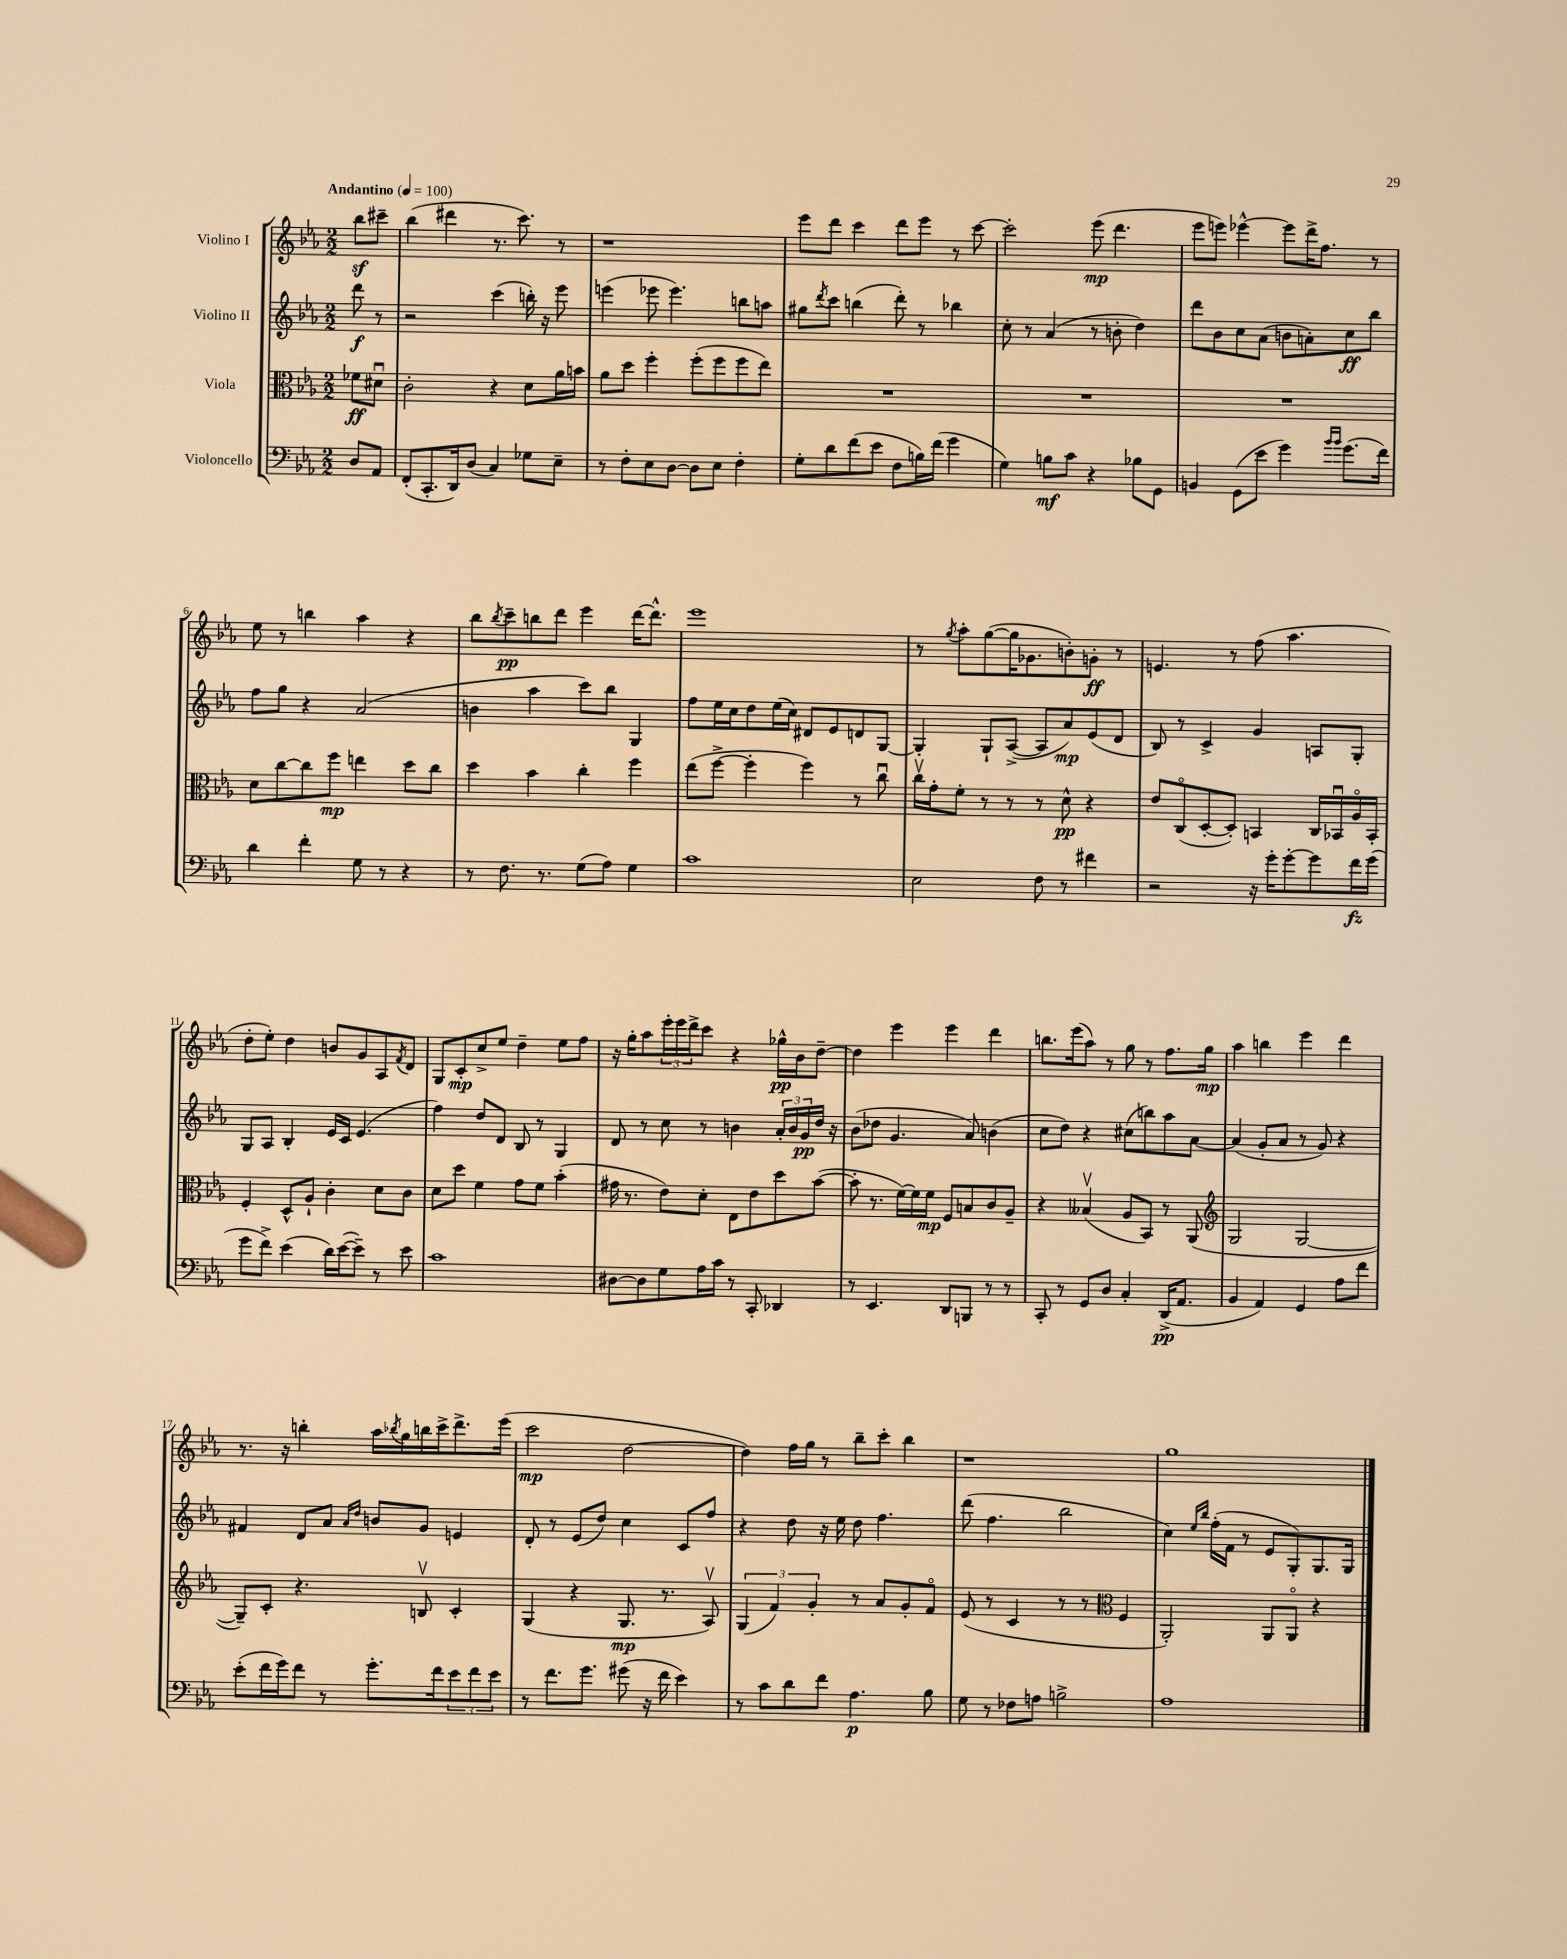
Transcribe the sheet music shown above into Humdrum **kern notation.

**kern	**kern	**kern	**kern
*staff4	*staff3	*staff2	*staff1
*clefF4	*clefC3	*clefG2	*clefG2
*k[b-e-a-]	*k[b-e-a-]	*k[b-e-a-]	*k[b-e-a-]
*M2/2	*M2/2	*M2/2	*M2/2
*MM100	*MM100	*MM100	*MM100
8D	8f-	8ddd	8bb-
8AA-	8d#u	8r	8ccc#~
=	=	=	=
(8FF'	2c'	2r	(4bb-
8.CC'	.	.	.
.	.	.	4ddd#
16DD)	.	.	.
(8D	.	.	.
4C)	4r	(4ccc	8.r
.	.	.	8.ccc)
8G-	8d	16bb')	.
.	.	16r	.
8E-~	16a-	8eee-	8r
.	16b	.	.
=	=	=	=
8r	8a-	(4eee	1r
8F'	8dd	.	.
8E-	4ff'	8eee-	.
[8D	.	4.eee-)	.
8D]	(8ff'	.	.
8E-	8ff	.	.
4F'	8ff	8bb	.
.	8ee-)	8aa	.
=	=	=	=
8G'	1r	8gg#	8eee-
.	.	8qddd	.
8d	.	8ccc	8ddd
(8f	.	(4bb	4ccc
8e-	.	.	.
8F	.	8ddd')	8ddd
16B)	.	8r	8eee-
(16f	.	.	.
4g	.	4bb-	8r
.	.	.	[8ccc
=	=	=	=
4G)	1r	8cc'	2ccc']
.	.	8r	.
8B	.	(4a-	.
8c	.	.	.
4r	.	8r	(8eee-
.	.	8b'	4.ddd
8B-	.	4dd)	.
8GG	.	.	.
=	=	=	=
4BB	1r	8ddd	8eee-
.	.	8b-	8eee)
(8GG	.	8cc	[4eee-^^
8e-	.	(8a-	.
4g)	.	8b	8eee-]
.	.	8a')	16ddd^
.	.	.	8.ff
16qqb-	.	.	.
16qqb-	.	.	.
(8.g	.	8cc	.
.	.	8bb-	8r
16f)	.	.	.
=	=	=	=
4d	8d	8ff	8ee-
.	[8cc	8gg	8r
4f'	8cc]	4r	4bb
.	8ff	.	.
8G	4ee	(2a-	4aa-
8r	.	.	.
4r	8dd	.	4r
.	8cc	.	.
=	=	=	=
8r	4dd	4b	8bb-
.	.	.	8qbb-
8.F	.	.	8ccc~
.	4b-	4aa-	8bb
8.r	.	.	.
.	.	.	8ddd
(8G	4cc'	8ccc)	4eee-
8A-)	.	8bb-	.
4G	4ff	4G	[16ddd
.	.	.	8.ddd^^]
=	=	=	=
1c	(8ee-	8ff	1eee-
.	[8ff^	16ee-	.
.	.	16cc	.
.	4ff']	8dd	.
.	.	(16ee-	.
.	.	16cc)	.
.	4ff)	8d#	.
.	.	8e-	.
.	8r	8d	.
.	8ccu	[8G	.
=	=	=	=
2E-	16ccv	4G']	8r
.	16g'	.	.
.	.	.	8qgg
.	8f'	.	8aa-'
.	8r	8G`	([8gg
.	8r	([8A-^	16gg]
.	.	.	8.g-
8F	8r	8A-]	.
8r	8d^^	8a-)	8b')
4f#	4r	(8e-	8g'
.	.	8d	8r
=	=	=	=
2r	8e-	8B-)	4.e
.	(8Co	8r	.
.	[8D'	4c^	.
.	8D'])	.	8r
16r	4BB	4g	(8ff
16g'	.	.	.
[8g'	.	.	4.aa-
8g]	16C	8A	.
.	16BB-u	.	.
16f	16A-o	8G'	.
(16g	16BB-'	.	.
=	=	=	=
8g	4F'	8G	8dd'
8f^)	.	8A-	8ee-')
(4e-	8D^^	4B-'	4dd
.	8A-`	.	.
16d)	4c'	16e-	8b
([16e-	.	16c	.
8e-~])	.	(4.e-	8g
8r	8d	.	8A-
.	.	.	8qf
8e-	8c	.	8d
=	=	=	=
1c	8d	4ff)	8G
.	8dd	.	8c'
.	4f	8dd	8cc^
.	.	8d	8ee-
.	8g	8B-	4dd~
.	8f	8r	.
.	(4b-'	4G	8ee-
.	.	.	8ff
=	=	=	=
[8D#	16g#	8d	16r
.	8.r	.	16gg'
8D#]	.	8r	8aa-
8G	8e-)	8cc	24eee-'
.	.	.	24eee-
.	.	.	24ddd^
16A-	8d'	8r	8ccc
16c	.	.	.
8r	8E-	4b	4r
8CC'	8e-	.	.
4DD-	8dd	24a-'	16gg-^^
.	.	24b	.
.	.	.	16b-
.	.	24g	.
.	([8b-	16dd	[8dd~
.	.	16r	.
=	=	=	=
8r	8b-']	(8b-	4dd]
4.EE-	8.r	8dd-	.
.	.	4.g	4eee-
.	[16f)	.	.
.	16f]	.	.
.	16f	.	.
8DD	8F	.	4eee-
8BBB	8B	8a-)	.
8r	8c	(4b	4ddd
8r	8A-~	.	.
=	=	=	=
8CC'	4r	8cc	8.bb
8r	.	8dd)	.
.	.	.	(16eee-
8GG	(4B--v	4r	8aa-)
8D	.	.	8r
4C'	8A-	(8cc#	8gg
.	8BB-)	8bb)	8r
(16DD^	8r	8aa-	8.ff
8.AA-	.	.	.
.	(8AA-	[8a-	.
.	.	.	16gg
=	=	=	=
*	*clefG2	*	*
4BB-	2G	(4a-]	4aa-
4AA-)	.	8g'	4bb
.	.	8a-	.
4GG	[2G	8r	4eee-
.	.	8g)	.
8A-	.	4r	4ddd
8f	.	.	.
=	=	=	=
(8e-'	8G~])	4f#	8.r
16f	8c'	.	.
16g)	.	.	16r
8f	4.r	8d	4bb'
8r	.	8a-	.
.	.	16qqa-	.
.	.	16qqdd	.
8.g'	.	8b	16aa-
.	.	.	8qbb-
.	.	.	16gg
.	8Bv	8g	16bb
16f	.	.	16ccc^
12e-	4c'	4e	8.ddd^
12f	.	.	.
12e-	.	.	.
.	.	.	(16eee-
=	=	=	=
8r	(4G	8d'	2ccc
8.f	.	8r	.
.	4r	(8e-	.
8.g	.	.	.
.	.	8dd)	.
(8g#	8.G	4cc	[2dd
16r	.	.	.
16f	8.r	.	.
4e-)	.	8c	.
.	8A-v)	8ff	.
=	=	=	=
8r	(6G	4r	4dd])
8c	.	.	.
.	6f)	.	.
8d	.	8dd	16ff
.	.	.	16gg
.	6g'	.	.
8f	.	16r	8r
.	.	16ee-	.
4.A-	8r	8dd	8bb-~
.	8a-	4.ff	8ccc'
.	8g'	.	4bb-
8B-	8fo	.	.
=	=	=	=
8G	(8e-	(8ddd	1r
8r	8r	4.ff	.
8F-	4c	.	.
8A	.	.	.
2B^	8r	2bb-	.
.	8r	.	.
*	*clefC3	*	*
.	4F	.	.
=	=	=	=
1A-	2AA-')	4cc)	1gg
.	.	16qqee-	.
.	.	16qqbb-	.
.	.	(16ff'	.
.	.	16f	.
.	.	8r	.
.	8AA-	8e-	.
.	8AA-o	8G')	.
.	4r	8.G	.
.	.	16G	.
==	==	==	==
*-	*-	*-	*-
